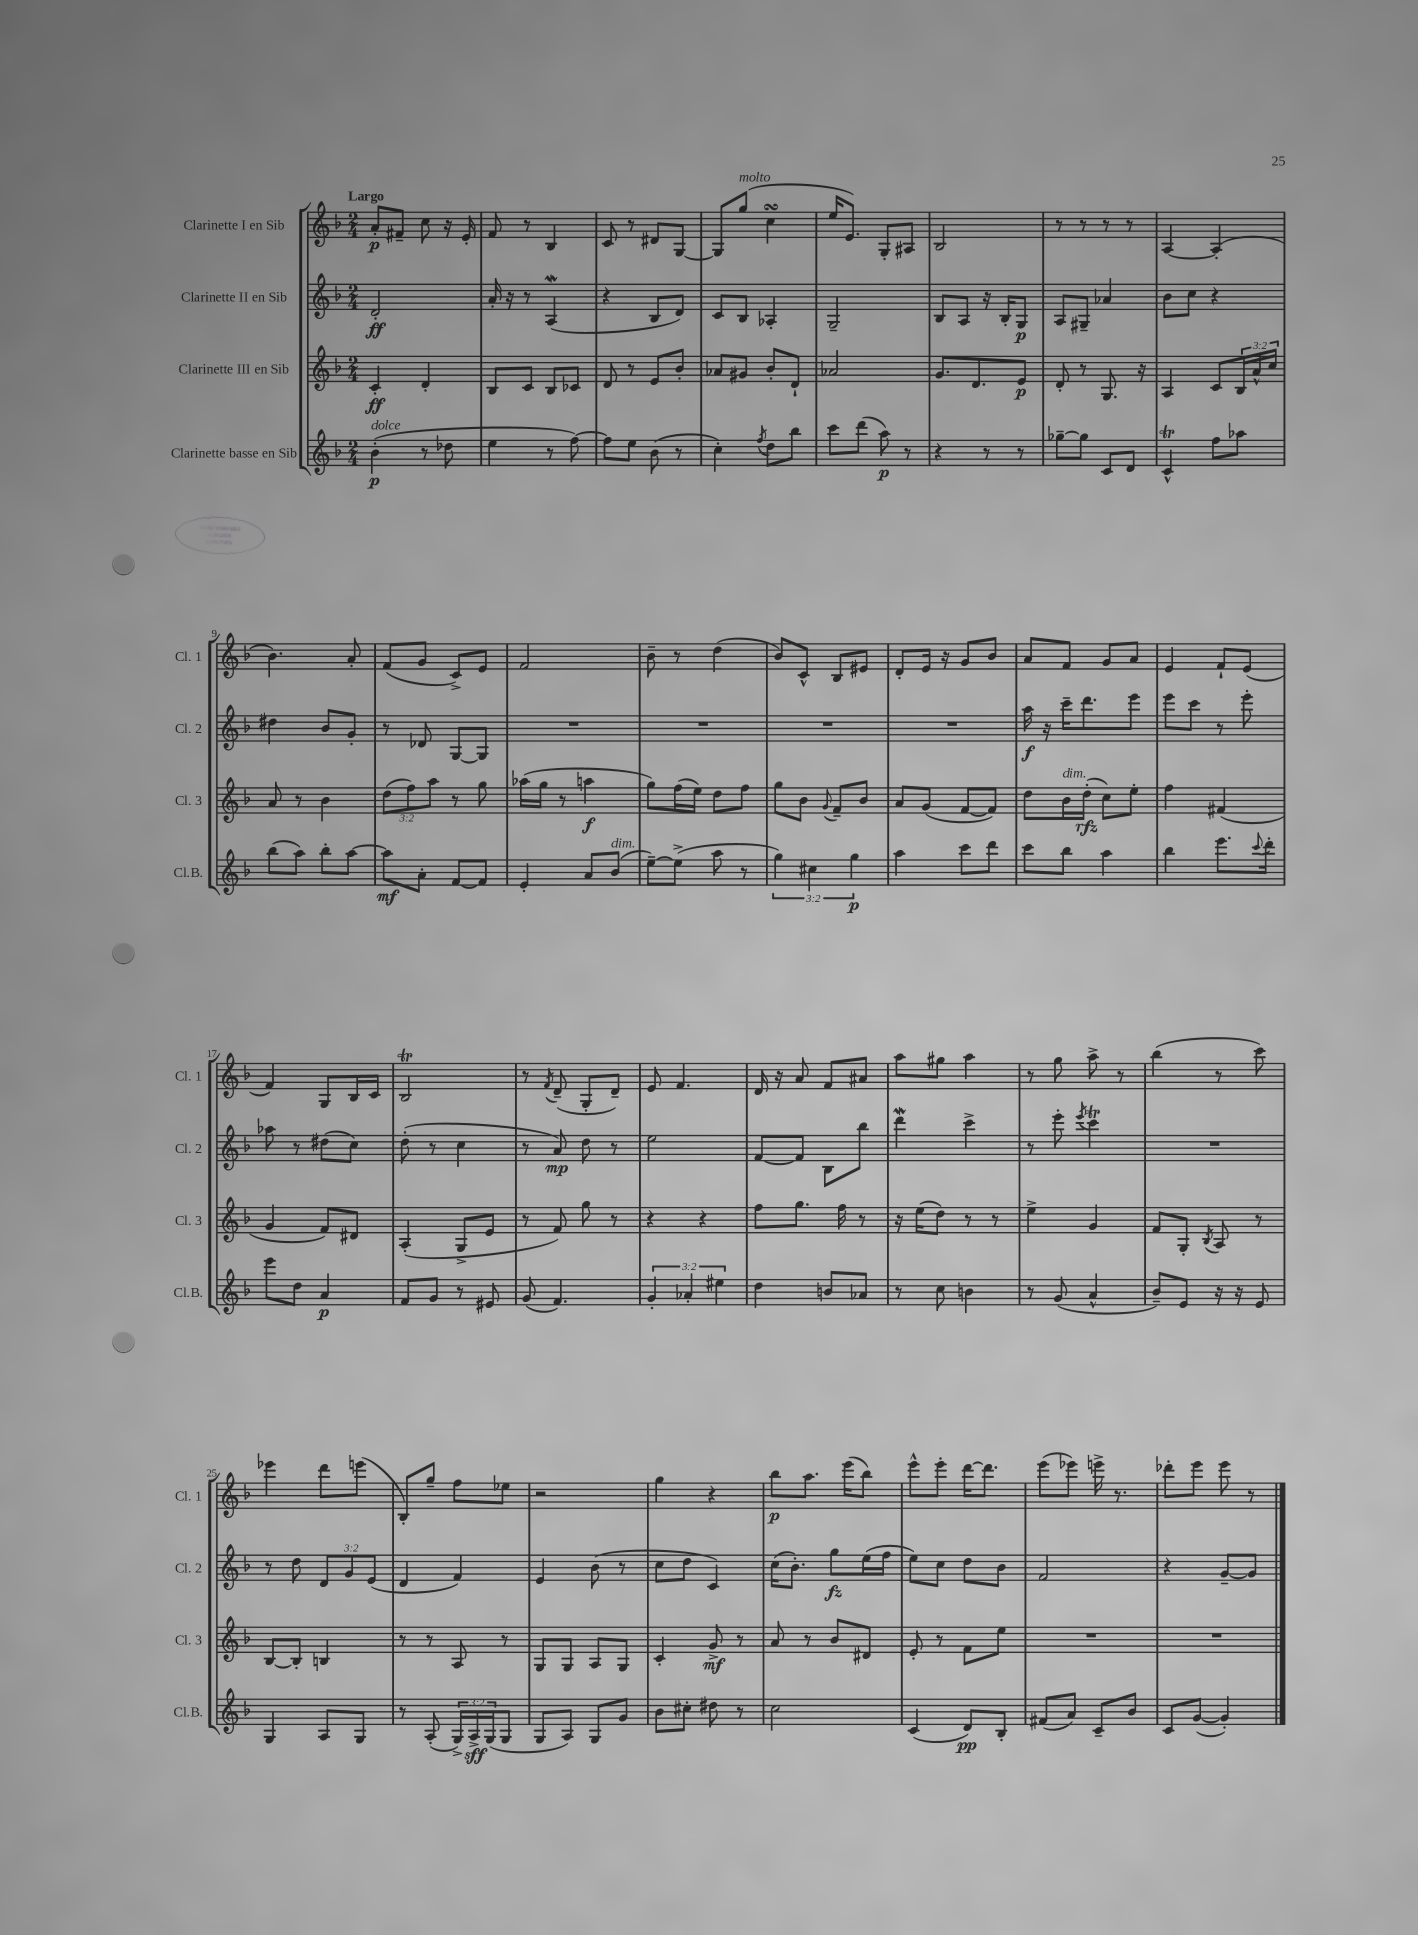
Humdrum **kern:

**kern	**kern	**kern	**kern
*staff4	*staff3	*staff2	*staff1
*clefG2	*clefG2	*clefG2	*clefG2
*k[b-]	*k[b-]	*k[b-]	*k[b-]
*M2/4	*M2/4	*M2/4	*M2/4
(4b-'\	4c'/	2d'/	8a'/L
.	.	.	8f#~/J
8r	4d'/	.	8cc\
8dd-\	.	.	16r
.	.	.	16e'/
=	=	=	=
4ee\	8B-/L	16a'/	8f/
.	.	16r	.
.	8c/J	8r	8r
8r	8B-/L	(4A/	4B-/
[8ff\)	8c-/J	.	.
=	=	=	=
8ff\]L	8d/	4r	8c/
8ee\J	8r	.	8r
(8b-\	8e/L	8B-/L	8d#/L
8r	8b-'/J	8d/J)	[8G/J
=	=	=	=
4cc'\)	8a-/L	8c/L	8G/]L
.	8g#/J	8B-/J	(8gg/J
8qff/	.	.	.
8dd\L	8b-'/L	4A-'/	4cc\
8bb-\J	8d`/J	.	.
=	=	=	=
8ccc\L	2a-/	2G~/	16ee/LK
.	.	.	8.e/J)
(8ddd\J	.	.	.
8aa\)	.	.	8G'/L
8r	.	.	8A#/J
=	=	=	=
4r	8.g/L	8B-/L	2B-/
.	.	8A/J	.
.	8.d/	.	.
8r	.	16r	.
.	.	16B-'/LK	.
8r	8e/J	8G/J	.
=	=	=	=
[8gg-~\L	8d'/	8A/L	8r
8gg-\]J	8r	8G#~/J	8r
8c/L	8.G/	4a-/	8r
8d/J	.	.	8r
.	16r	.	.
=	=	=	=
4c^^/	4A/	8b-\L	[4A/
.	.	8cc\J	.
8ff\L	8c/L	4r	(4A'/]
8aa-\J	24B-/L	.	.
.	24a^^/	.	.
.	24cc/JJ	.	.
=	=	=	=
(8bb-\L	8a/	4dd#\	4.b-\)
8aa\J)	8r	.	.
8bb-'\L	4b-\	8b-/L	.
[8aa\J	.	8g'/J	8a'/
=	=	=	=
8aa\]L	(12dd\L	8r	(8f/L
.	12ff\)	.	.
8a'\J	.	8d-/	8g/J
.	12aa\J	.	.
[8f/L	8r	[8G/L	8c^/L)
8f/]J	8gg\	8G/]J	8e/J
=	=	=	=
4e'/	(16aa-\LL	2r	2f/
.	16gg\JJ	.	.
.	8r	.	.
8a/L	4aa\	.	.
(8b-/J	.	.	.
=	=	=	=
[8ee~\L)	8gg\L)	2r	8b-~\
(8ee^\]J	(16ff\L	.	8r
.	16ee\JJ)	.	.
8aa\	8dd\L	.	(4dd\
8r	8ff\J	.	.
=	=	=	=
6gg\)	8gg\L	2r	8b-/L)
.	8b-\J	.	8c^^/J
6cc#\	.	.	.
.	8qqg/	.	.
.	8f~/L	.	8B-/L
6gg\	.	.	.
.	8b-/J	.	8e#/J
=	=	=	=
4aa\	8a/L	2r	8d'/L
.	(8g/J	.	16e/Jk
.	.	.	16r
8ccc\L	[8f/L	.	8g/L
8ddd\J	8f/]J)	.	8b-/J
=	=	=	=
8ccc\L	8dd\L	16aa\	8a/L
.	.	16r	.
8bb-\J	16b-\L	16ccc~\LK	8f/J
.	(16dd'\JJ	8.ddd\	.
4aa\	8cc\L)	.	8g/L
.	8ee'\J	8eee\J	8a/J
=	=	=	=
4bb-\	4ff\	8eee\L	4e/
.	.	8ccc\J	.
8.eee\L	(4f#/	8r	8f`/L
.	.	8eee'\	(8e/J
8qqccc/	.	.	.
16ddd'\Jk	.	.	.
=	=	=	=
8eee\L	4g/	8aa-\	4f/)
8dd\J	.	8r	.
4a/	8f/L)	(8dd#\L	8G/L
.	8d#/J	8cc\J)	16B-/L
.	.	.	16c/JJ
=	=	=	=
8f/L	(4A'/	(8dd'\	2B-/
8g/J	.	8r	.
8r	8G^/L	4cc\	.
8e#/	8e/J	.	.
=	=	=	=
(8g/	8r	8r	8r
.	.	.	8qf/
4.f/)	8f/)	8a/)	(8d~/
.	8gg\	8dd\	8G'/L
.	8r	8r	8d~/J)
=	=	=	=
6g'/	4r	2ee\	8e/
.	.	.	4.f/
6a-'/	.	.	.
.	4r	.	.
6ee#\	.	.	.
=	=	=	=
4dd\	8ff\L	[8f/L	16d/
.	.	.	16r
.	8.gg\J	8f/]J	8a/
8b/L	.	8B-\L	8f/L
.	16ff\	.	.
8a-/J	8r	8bb-\J	8a#/J
=	=	=	=
8r	16r	4ddd\	8aa\L
.	(16ee\LK	.	.
8cc\	8dd\J)	.	8gg#\J
4b\	8r	4ccc^\	4aa\
.	8r	.	.
=	=	=	=
8r	4ee^\	8r	8r
(8g/	.	8eee'\	8gg\
.	.	8qeee/	.
4a^^/	4g/	4ccc\	8aa^\
.	.	.	8r
=	=	=	=
8b-~/L)	8f/L	2r	(4bb-\
8e/J	8G'/J	.	.
.	8qB-/	.	.
16r	8A/	.	8r
16r	.	.	.
8e/	8r	.	8ccc\)
=	=	=	=
4G/	[8B-/L	8r	4eee-\
.	8B-'/]J	8dd\	.
8A/L	4B/	12d/L	8ddd\L
.	.	12g/	.
8G/J	.	.	(8eee\J
.	.	(12e/J	.
=	=	=	=
8r	8r	4d/	8B-'/L)
(8A'/	8r	.	8gg~/J
24G^/LL)	8A/	4f/)	8ff\L
24A^/	.	.	.
(24G/J	.	.	.
8G/J	8r	.	8ee-\J
=	=	=	=
8G/L	8G/L	4e/	2r
8A/J)	8G/J	.	.
8G/L	8A/L	(8b-\	.
8g/J	8G/J	8r	.
=	=	=	=
8b-\L	4c'/	8cc\L	4gg\
8cc#'\J	.	8dd\J	.
8dd#\	8g^/	4c/)	4r
8r	8r	.	.
=	=	=	=
2cc\	8a/	(16cc\LK	8bb-\L
.	.	8.b-'\J)	.
.	8r	.	8.aa\J
.	8b-/L	8gg\L	.
.	.	.	(16eee\LK
.	8d#/J	(16ee\L	8bb-\J)
.	.	16ff\JJ	.
=	=	=	=
(4c/	8e'/	8ee\L)	8eee^^\L
.	8r	8cc\J	8eee'\J
8d/L)	8f\L	8dd\L	[16ddd\LK
.	.	.	8.ddd\]J
8B-'/J	8ee\J	8b-\J	.
=	=	=	=
(8f#/L	2r	2f/	(8eee\L
8a/J)	.	.	8eee-\J)
8c~/L	.	.	16eee^\
.	.	.	8.r
8b-/J	.	.	.
=	=	=	=
8c/L	2r	4r	8ddd-'\L
([8g/J	.	.	8eee\J
4g'/])	.	[8g~/L	8eee\
.	.	8g/]J	8r
==	==	==	==
*-	*-	*-	*-
